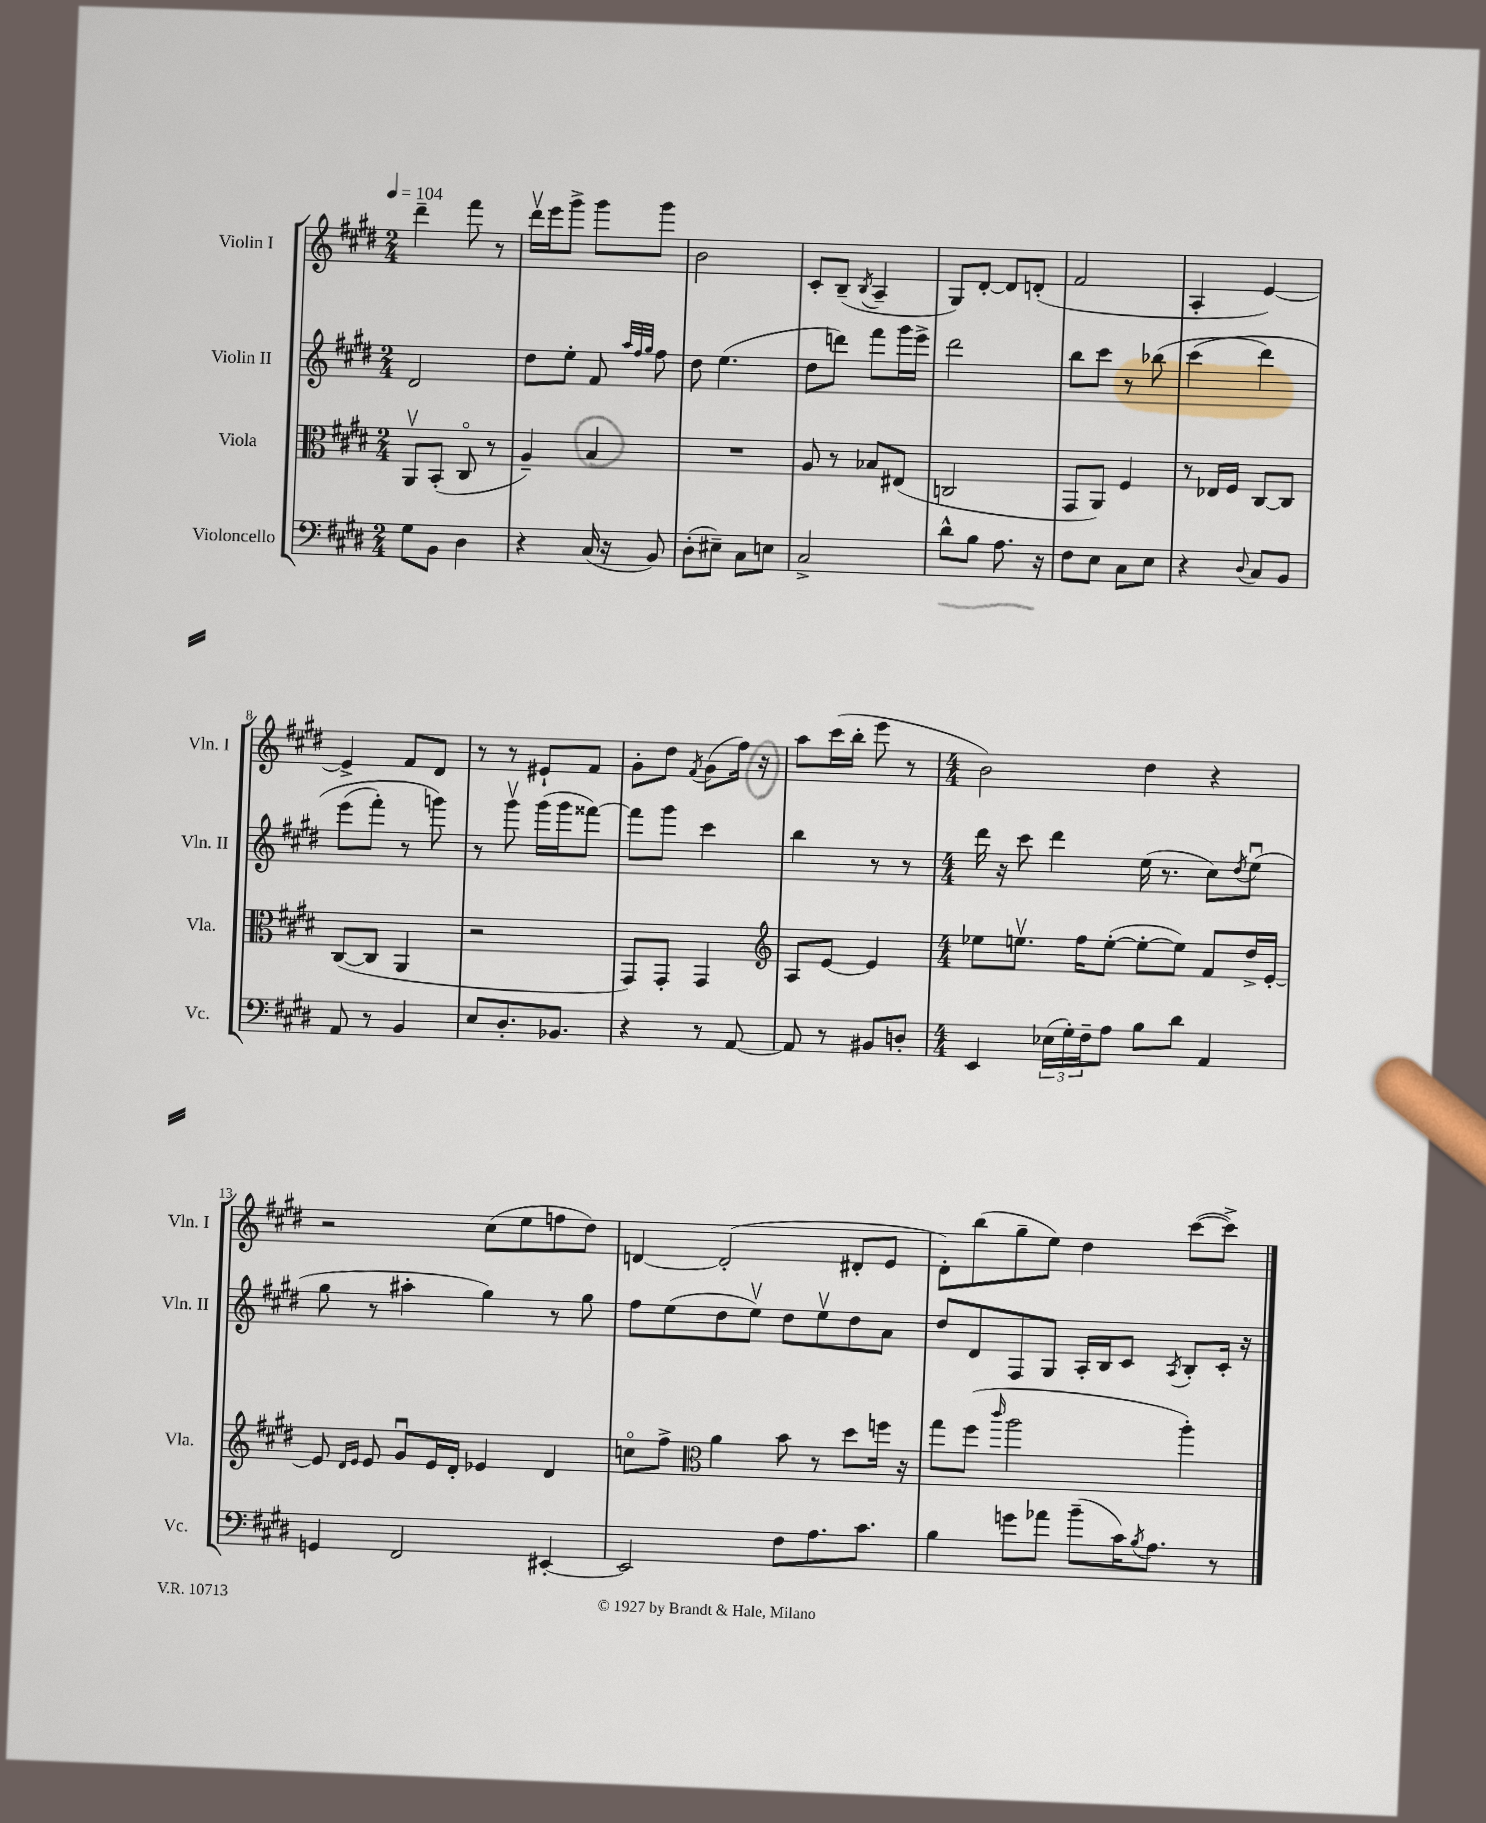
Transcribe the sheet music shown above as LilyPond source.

<<
\new StaffGroup <<
\new Staff = "s0" \with { instrumentName = "Violin I" shortInstrumentName = "Vln. I" } {
    \clef treble \key e \major \numericTimeSignature \time 2/4 \tempo 4 = 104
    dis'''4-- fis'''8 r8 |
    dis'''16\upbow e'''16 gis'''8-> gis'''8 gis'''8 |
    b'2 |
    cis'8-. b8--( \acciaccatura { b8 } a4-- |
    gis8) dis'8~-. dis'8 d'8-.( |
    fis'2 |
    a4-. e'4~) |
    e'4-> fis'8 dis'8 |
    r8 r8 eis'8-! fis'8 |
    gis'8-. dis''8 \acciaccatura { fis'8 } gis'8( fis''16) r16 |
    a''8 cis'''16( b''16-. e'''8 r8 |
    \numericTimeSignature \time 4/4 b'2) dis''4 r4 |
    r2 cis''8( e''8 f''8 dis''8) |
    d'4~ d'2-.( dis'8-. e'8 |
    dis'8-.) b''8( gis''8-- e''8) dis''4 cis'''8~( cis'''8->) \bar "|." |
}
\new Staff = "s1" \with { instrumentName = "Violin II" shortInstrumentName = "Vln. II" } {
    \clef treble \key e \major \numericTimeSignature \time 2/4
    dis'2 |
    dis''8 e''8-. fis'8 \grace { a''32 fis''32 gis''32 } fis''8 |
    dis''8 e''4.( |
    dis''8 d'''8) fis'''8 gis'''16 e'''16-> |
    dis'''2 |
    b''8 cis'''8 r8 bes''8( |
    cis'''4\( dis'''4) |
    e'''8( fis'''8-.) r8 g'''8\) |
    r8 gis'''8\upbow gis'''16( gis'''16 fisis'''8~) |
    fisis'''8 gis'''8 cis'''4 |
    b''4 r8 r8 |
    \numericTimeSignature \time 4/4 dis'''16 r16 cis'''8 dis'''4 e''16( r8. cis''8) \acciaccatura { dis''8 } e''8\downbow( |
    gis''8 r8 ais''4-. gis''4) r8 gis''8 |
    fis''8 e''8( dis''8 e''8\upbow) dis''8 e''8\upbow dis''8 a'8 |
    dis''8 dis'8 fis8 gis8 a16-. b16 cis'8 \acciaccatura { a8 } b8-. cis'16-. r16 \bar "|." |
}
\new Staff = "s2" \with { instrumentName = "Viola" shortInstrumentName = "Vla." } {
    \clef alto \key e \major \numericTimeSignature \time 2/4
    a,8\upbow b,8-.( cis8\flageolet r8 |
    a4--) b4 |
    R2 |
    a8 r8 bes8 eis8( |
    c2 |
    gis,8 a,8) fis4 |
    r8 ees16 fis16 cis8~ cis8 |
    cis8~( cis8 a,4 |
    r2 |
    gis,8) gis,8-. gis,4 |
    \clef treble a8 e'8~ e'4 |
    \numericTimeSignature \time 4/4 ees''8 e''8.\upbow fis''16 e''8~-.( e''8~-. e''8) fis'8 dis''16-> e'16~-. |
    e'8 \grace { dis'16 e'16 } e'8 gis'8\downbow e'16 dis'16-. ees'4 dis'4 |
    c''8\flageolet fis''8-> \clef alto a'4 b'8 r8 dis''8 f''16 r16 |
    gis''8 fis''8( \grace { cis'''16 } a''2 a''4-.) \bar "|." |
}
\new Staff = "s3" \with { instrumentName = "Violoncello" shortInstrumentName = "Vc." } {
    \clef bass \key e \major \numericTimeSignature \time 2/4
    gis8 b,8 dis4 |
    r4 cis16( r16 b,8) |
    dis8-.( eis8--) cis8 e8 |
    cis2-> |
    dis'8-^ b8 a8. r16 |
    fis8 e8 cis8 e8 |
    r4 \appoggiatura { dis8 } cis8 b,8 |
    a,8 r8 b,4 |
    e8 dis8.-. bes,8. |
    r4 r8 a,8~ |
    a,8 r8 bis,8 d8-. |
    \numericTimeSignature \time 4/4 e,4 \tuplet 3/2 { ees16( gis16-.) fis16-- } a8 b8 dis'8 a,4 |
    g,4 fis,2 eis,4~-. |
    eis,2 fis8 a8. cis'8. |
    b4 g'8 aes'8 b'8--( cis'16) \acciaccatura { b8 } a8. r8 \bar "|." |
}
>>
>>
